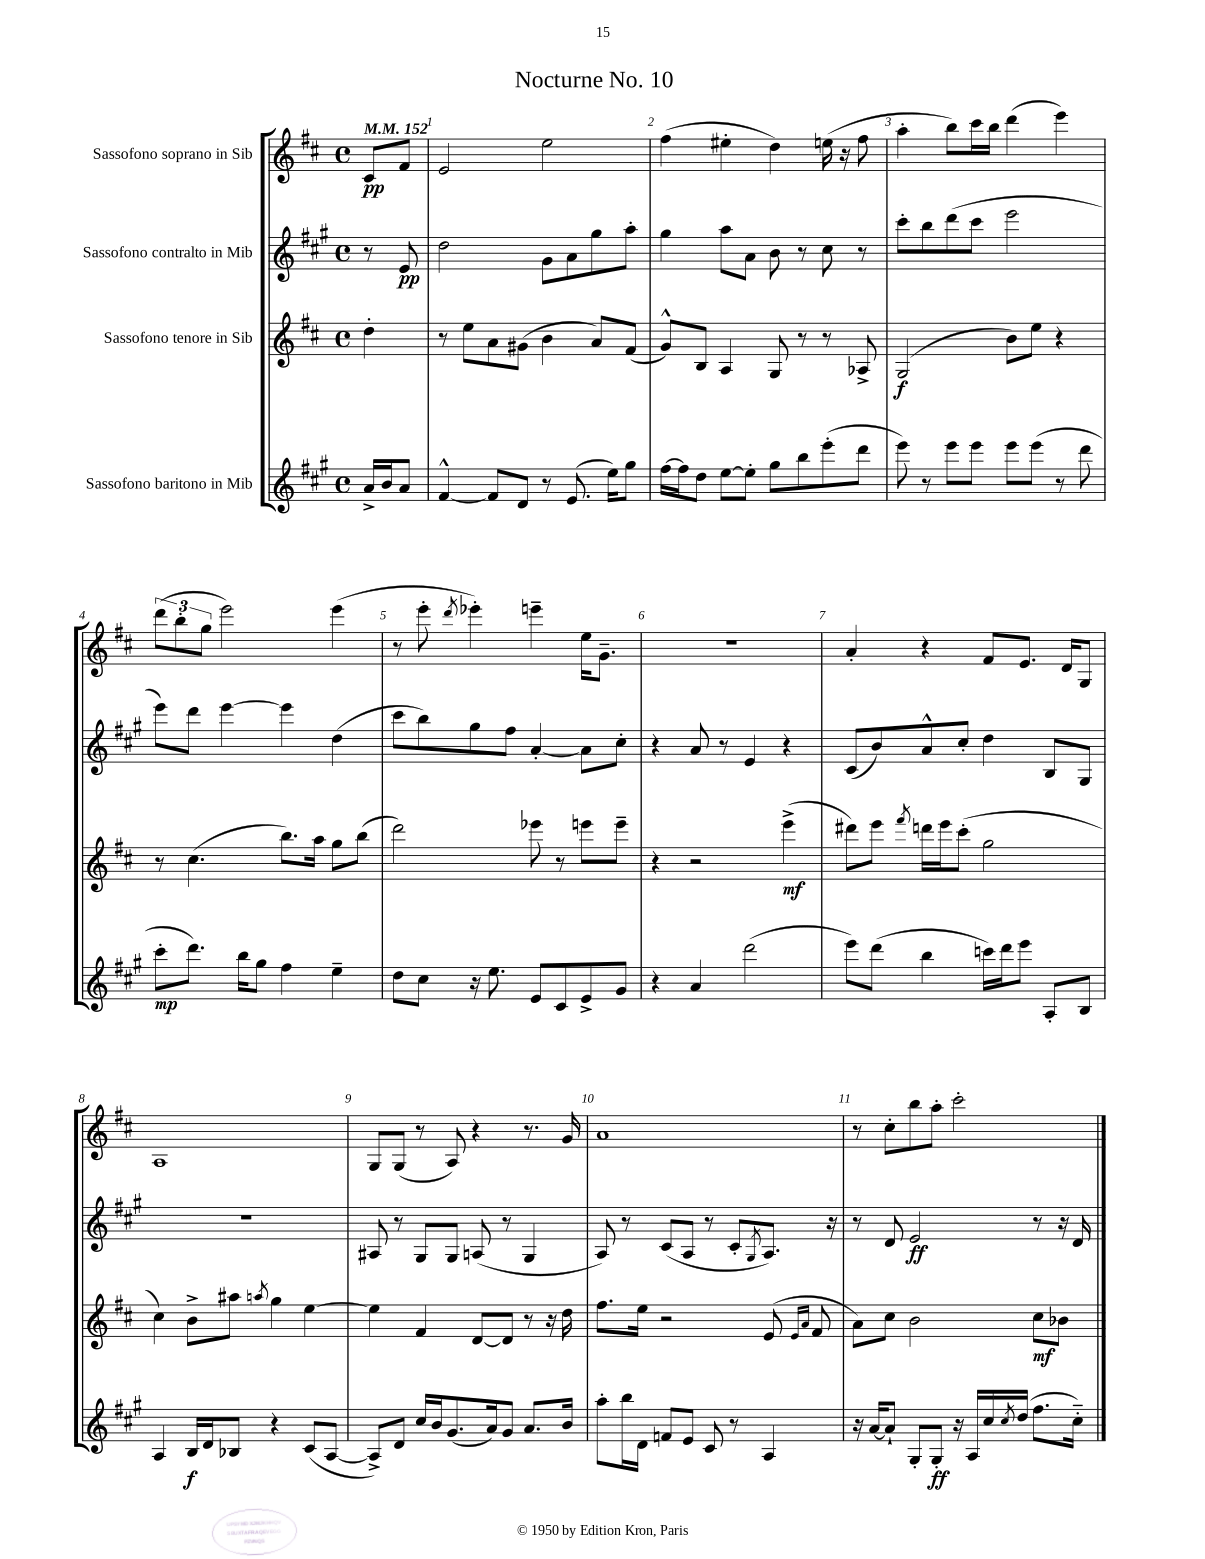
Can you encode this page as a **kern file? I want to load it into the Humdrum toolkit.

**kern	**kern	**kern	**kern
*staff4	*staff3	*staff2	*staff1
*clefG2	*clefG2	*clefG2	*clefG2
*k[f#c#g#]	*k[f#c#]	*k[f#c#g#]	*k[f#c#]
*M4/4	*M4/4	*M4/4	*M4/4
*met(c)	*met(c)	*met(c)	*met(c)
*MM152	*MM152	*MM152	*MM152
16a^	4dd'	8r	8c#
16b	.	.	.
8a	.	8e	8f#
=	=	=	=
[4f#^^	8r	2dd	2e
.	8ee	.	.
8f#]	8a	.	.
8d	(8g#	.	.
8r	4b	8g#	2ee
(8.e	.	8a	.
.	8a)	8gg#	.
16ee)	.	.	.
8gg#	(8f#	8aa'	.
=	=	=	=
[16ff#	8g^^)	4gg#	(4ff#
16ff#]	.	.	.
8dd	8B	.	.
[8ee	4A	8aa	4ee#'
8ee']	.	8a	.
8gg#	8G	8b	4dd)
8bb	8r	8r	.
(8eee'	8r	8cc#	(16ee
.	.	.	16r
8ddd	8A-^	8r	8ff#
=	=	=	=
8eee)	(2G	8ccc#'	4aa'
8r	.	8bb	.
8eee	.	(8ddd	8bb)
8eee	.	8ccc#	16ccc#
.	.	.	16bb
8eee	8b)	2eee	(4ddd
(8eee	8ee	.	.
8r	4r	.	4eee)
8ddd	.	.	.
=	=	=	=
8ccc#'	8r	8eee)	(12ddd
.	.	.	12bb'
8.ddd)	(4.cc#	8ddd	.
.	.	.	12gg
.	.	[4eee	2eee)
16bb	.	.	.
8gg#	.	.	.
4ff#	8.bb)	4eee]	.
.	16aa	.	.
4ee~	8gg	(4dd	(4eee
.	(8bb	.	.
=	=	=	=
8dd	2ddd)	8ccc#	8r
8cc#	.	8bb)	8eee'
.	.	.	8qddd
16r	.	8gg#	4eee-')
8.ee	.	.	.
.	.	8ff#	.
8e	8eee-	[4a'	4eee~
8c#	8r	.	.
8e^	8eee	8a]	16ee
.	.	.	8.g~
8g#	8eee~	8cc#'	.
=	=	=	=
4r	4r	4r	1r
4a	2r	8a	.
.	.	8r	.
(2ddd	.	4e	.
.	(4eee^	4r	.
=	=	=	=
8eee)	8ddd#)	(8c#	4a'
(8ddd	8eee	8b)	.
.	8qfff#	.	.
4bb	16ddd	8a^^	4r
.	16eee	.	.
.	(8ccc#'	8cc#'	.
16ccc)	2gg	4dd	8f#
16ddd	.	.	.
8eee	.	.	8.e
8A'	.	8B	.
.	.	.	16d
8B	.	8G#	8G
=	=	=	=
4A	4cc#)	1r	1A
16B	8b^	.	.
16d	.	.	.
8B-	8aa#	.	.
.	8qaa	.	.
4r	4gg	.	.
(8c#	[4ee	.	.
[8A	.	.	.
=	=	=	=
8A^])	4ee]	8A#	8G
8d	.	8r	(8G
16cc#	4f#	8G#	8r
16b	.	.	.
(8.g#	.	8G#	8A)
.	[8d	(8A	4r
16a)	.	.	.
8g#	8d]	8r	.
8.a	8r	4G#	8.r
.	16r	.	.
16b	16dd	.	16g
=	=	=	=
8aa'	8.ff#	8A)	1a
16bb	.	8r	.
16d	16ee	.	.
8f	2r	(8c#	.
8e	.	8A	.
8c#	.	8r	.
8r	.	8c#'	.
.	.	8qG#	.
4A	(8e	8.A)	.
.	16qqe	.	.
.	16qqa	.	.
.	8f#	.	.
.	.	16r	.
=	=	=	=
16r	8a)	8r	8r
[16a	.	.	.
8a`]	8cc#	8d	8cc#'
8G#'	2b	2e	8bb
8G#'	.	.	8aa'
16r	.	.	2ccc#'
16A	.	.	.
16cc#	.	.	.
8qcc#	.	.	.
(16dd	.	.	.
8.ff#	8cc#	8r	.
.	8b-	16r	.
16cc#'~)	.	16d	.
==	==	==	==
*-	*-	*-	*-
